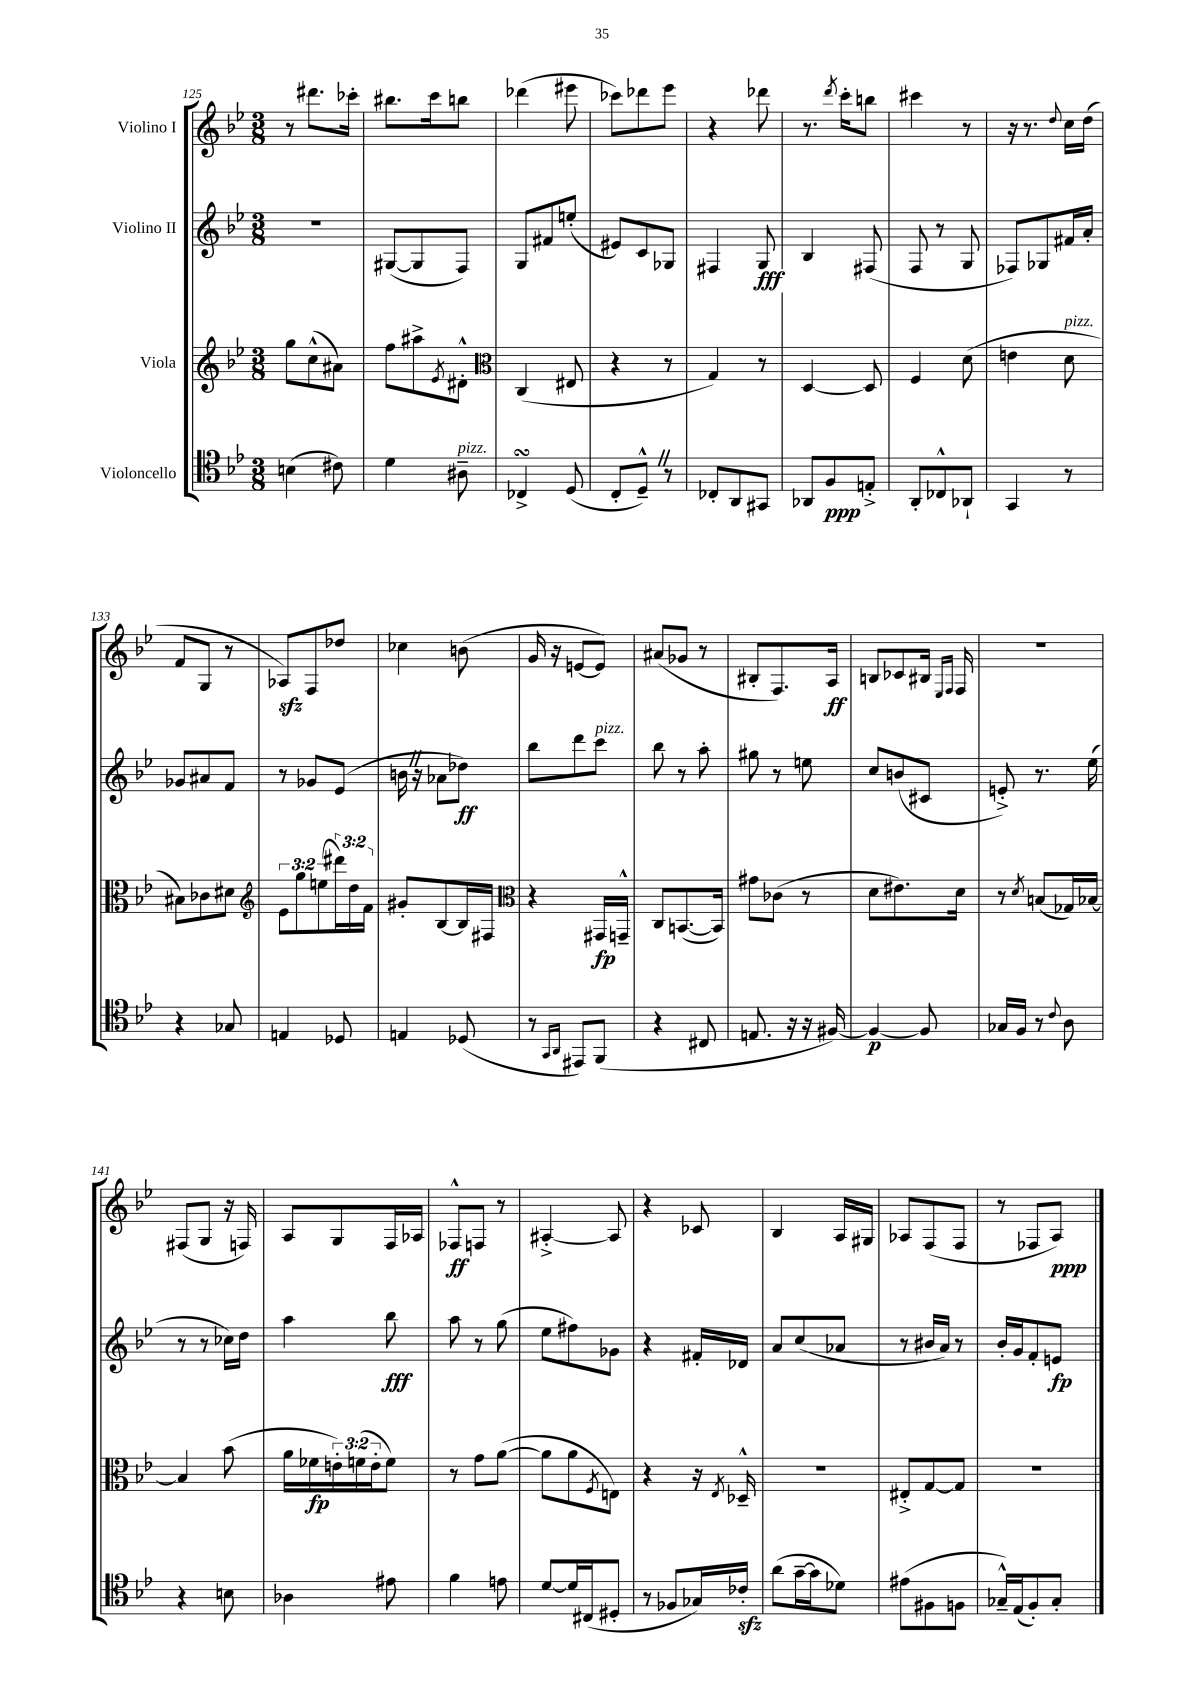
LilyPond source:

<<
\new StaffGroup <<
\new Staff = "s0" \with { instrumentName = "Violino I" } {
    \clef treble \key bes \major \numericTimeSignature \time 3/8
    r8 dis'''8. ces'''16-. |
    bis''8. c'''16 b''8 |
    des'''4( eis'''8 |
    ces'''8) des'''8 ees'''8 |
    r4 des'''8 |
    r8. \acciaccatura { d'''8 } c'''16-. b''8 |
    cis'''4 r8 |
    r16 r8. \appoggiatura { d''8 } c''16 d''16( |
    f'8 g8 r8 |
    aes8\sfz) f8 des''8 |
    ces''4 b'8( |
    g'16 r16 e'8~ e'8) |
    ais'8( ges'8 r8 |
    bis8-. f8.) a16\ff |
    b8 ces'8 bis16 \grace { ees16 f16 } f16 |
    r4. |
    fis8( g8 r16 f16) |
    a8 g8 f16 aes16 |
    fes8-^\ff f8 r8 |
    ais4~-.-> ais8 |
    r4 ces'8 |
    bes4 a16 gis16 |
    aes8 f8( f8 |
    r8 fes8 a8\ppp) \bar "|." |
}
\new Staff = "s1" \with { instrumentName = "Violino II" } {
    \clef treble \key bes \major \numericTimeSignature \time 3/8
    R4. |
    gis8~( gis8 f8) |
    g8 fis'8 e''8-.( |
    eis'8) c'8 ges8 |
    fis4 g8\fff |
    bes4 fis8( |
    f8 r8 g8 |
    fes8) ges8 fis'16 a'16-. |
    ges'8 ais'8 f'8 |
    r8 ges'8 ees'8( |
    b'16 \once \override BreathingSign.text = \markup { \musicglyph "scripts.caesura.straight" } \breathe r16 aes'8 des''8\ff) |
    bes''8 d'''8 c'''8^\markup { \italic "pizz." } |
    bes''8 r8 a''8-. |
    gis''8 r8 e''8 |
    c''8 b'8( cis'8 |
    e'8-.->) r8. ees''16( |
    r8 r8 ces''16) d''16 |
    a''4 bes''8\fff |
    a''8 r8 g''8( |
    ees''8 fis''8) ges'8 |
    r4 fis'16-. des'16 |
    a'8 c''8( aes'8 |
    r8 bis'16 a'16) r8 |
    bes'16-. g'16 f'8-. e'8\fp \bar "|." |
}
\new Staff = "s2" \with { instrumentName = "Viola" } {
    \clef treble \key bes \major \numericTimeSignature \time 3/8 \override Staff.TupletNumber.text = #tuplet-number::calc-fraction-text
    g''8 c''8-^( ais'8) |
    f''8 ais''8-> \acciaccatura { ees'8 } dis'8-.-^ |
    \clef alto c4( eis8 |
    r4 r8 |
    g4) r8 |
    d4~ d8 |
    f4 d'8( |
    e'4 d'8^\markup { \italic "pizz." } |
    bis8) ces'8 dis'8 |
    \clef treble \tuplet 3/2 { ees'8 g''8 e''8( } \tuplet 3/2 { dis'''16) d''16 f'16 } |
    gis'8-. bes8~ bes16 fis16 |
    \clef alto r4 gis,16\fp g,16---^ |
    c8 b,8.~( b,16) |
    gis'8 ces'8( r8 |
    d'8 eis'8.) d'16 |
    r8 \acciaccatura { d'8 } b8( ges16) bes16~ |
    bes4 bes'8( |
    a'16 fes'16\fp \tuplet 3/2 { e'16-.) f'16( e'16-. } f'8) |
    r8 g'8 a'8~( |
    a'8 a'8 \acciaccatura { f8 } e8) |
    r4 r16 \acciaccatura { ees8 } des16---^ |
    R4. |
    eis8-.-> g8~ g8 |
    R4. \bar "|." |
}
\new Staff = "s3" \with { instrumentName = "Violoncello" } {
    \clef tenor \key bes \major \numericTimeSignature \time 3/8
    b4( cis'8) |
    d'4 ais8--^\markup { \italic "pizz." } |
    ces4->\turn d8( |
    c8-. d8---^) \once \override BreathingSign.text = \markup { \musicglyph "scripts.caesura.straight" } \breathe r8 |
    ces8-. a,8 gis,8 |
    aes,8 f8\ppp e8-.-> |
    a,8-. ces8-^ aes,8-! |
    g,4 r8 |
    r4 ges8 |
    e4 des8 |
    e4 des8( |
    r8 \grace { g,16 a,16 } eis,8) f,8( |
    r4 cis8 |
    e8. r16 r16 fis16~) |
    fis4~\p fis8 |
    ges16 f16 r8 \appoggiatura { c'8 } a8 |
    r4 b8 |
    aes4 eis'8 |
    f'4 e'8 |
    d'8~ d'16 cis16( dis8-. |
    r8 fes8 ges16) ces'16-.\sfz |
    a'8( g'16~-- g'16 des'8) |
    eis'8( fis8 f8 |
    ges16---^) ees16( f8-.) ges8-. \bar "|." |
}
>>
>>
\layout { \context { \Score currentBarNumber = #125 } }
